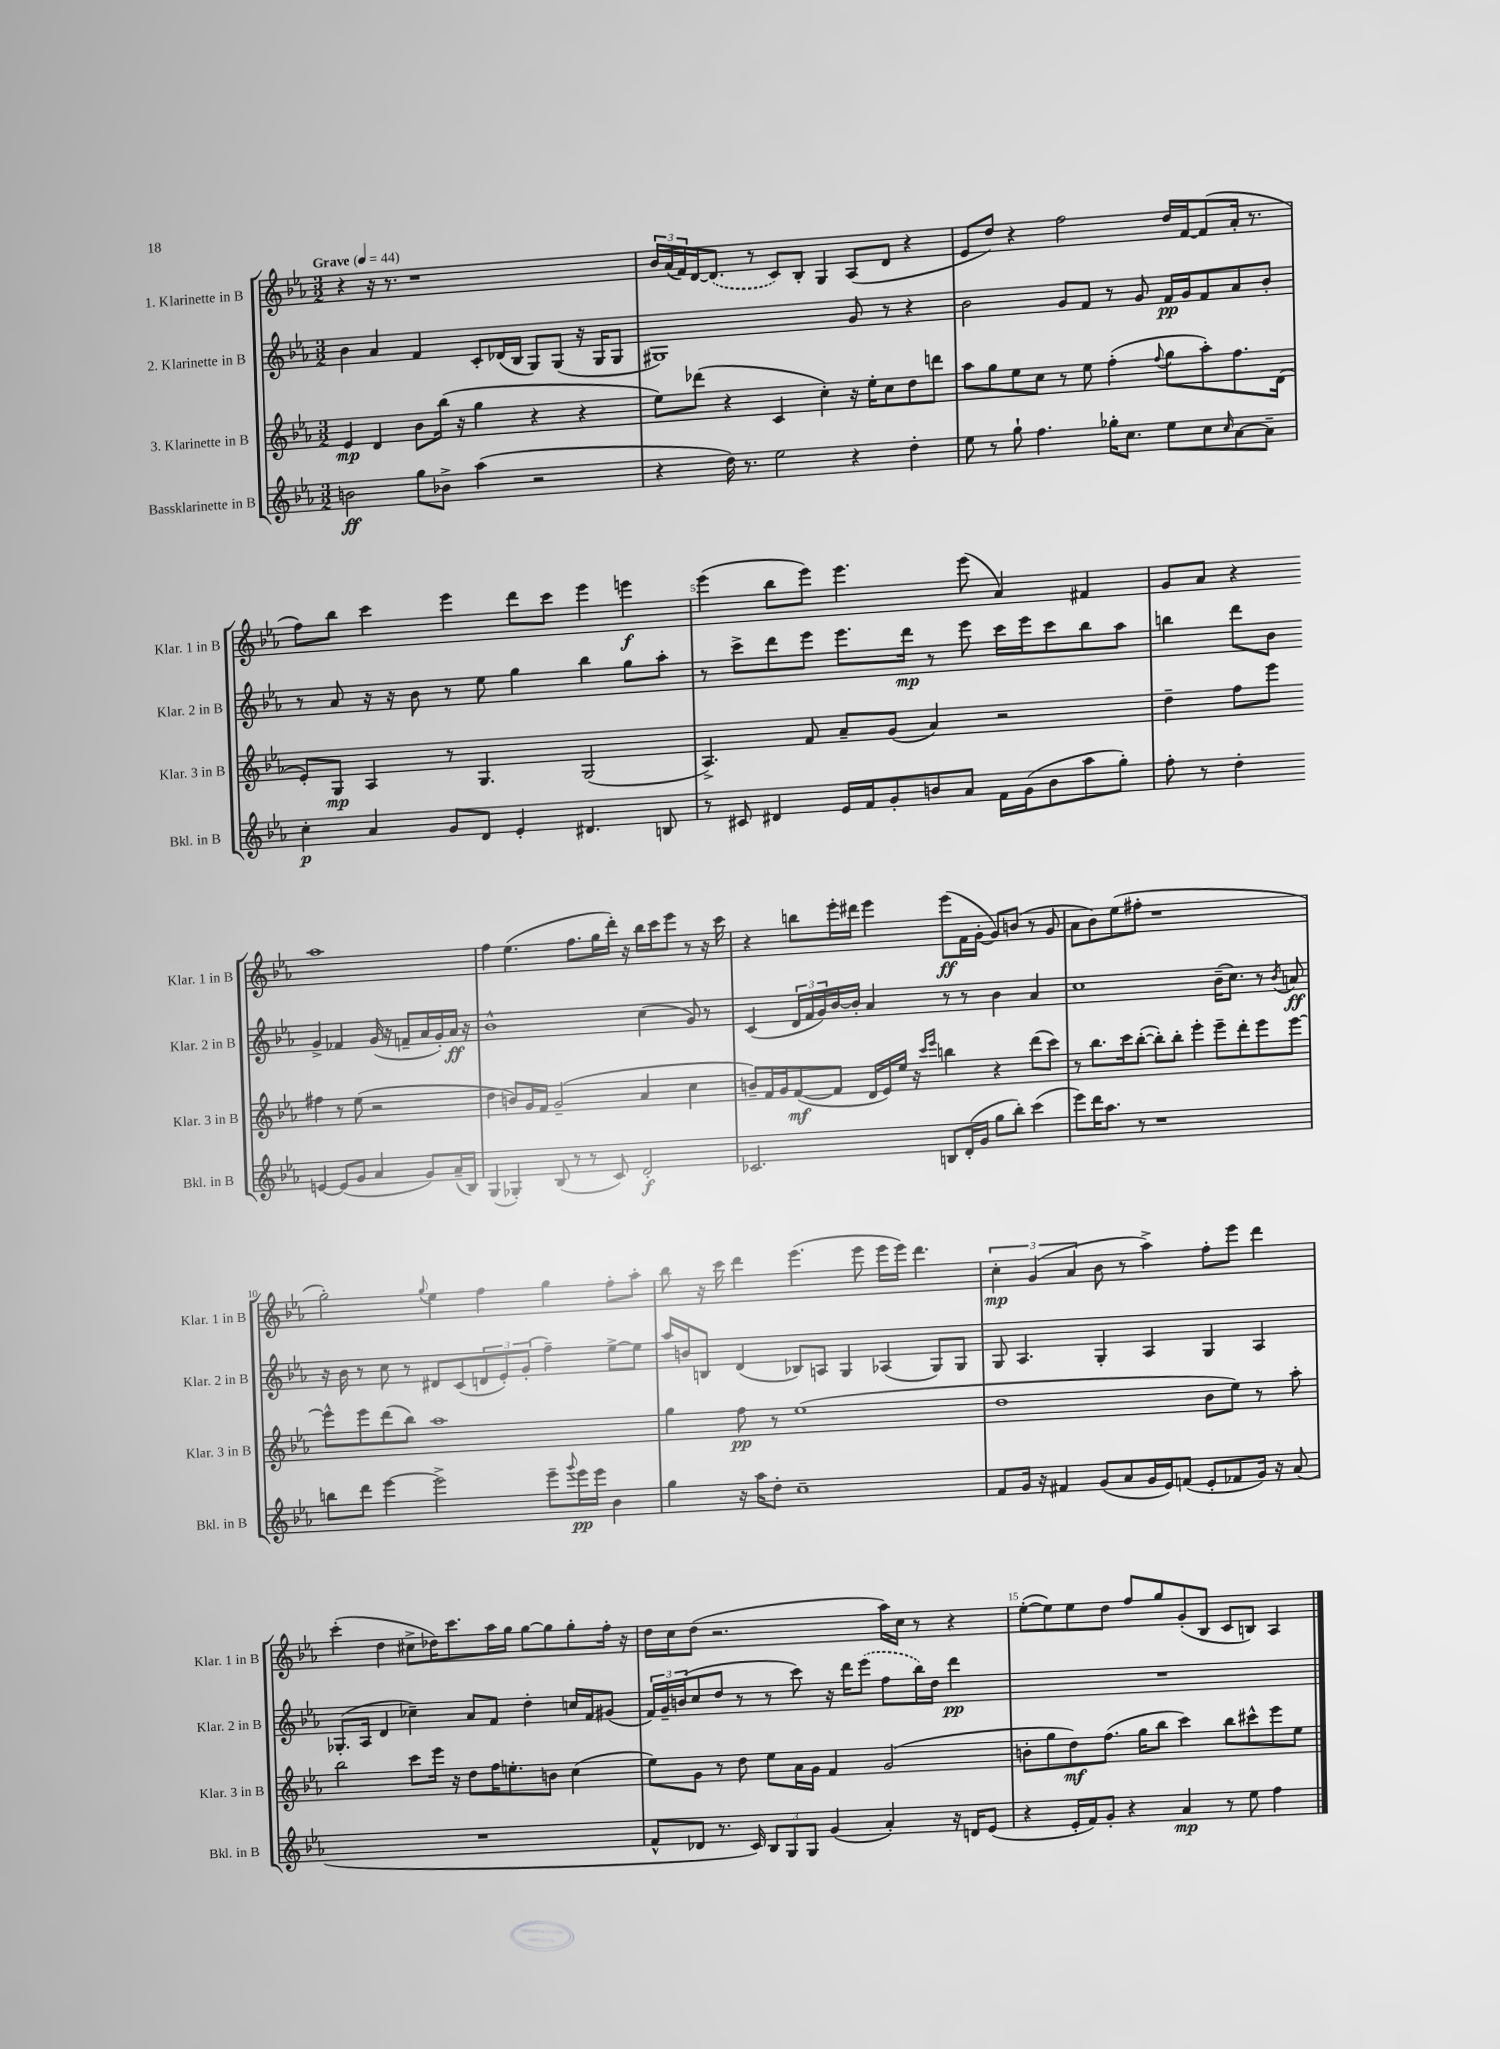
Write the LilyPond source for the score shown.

<<
\new StaffGroup <<
\new Staff = "s0" \with { instrumentName = "1. Klarinette in B" shortInstrumentName = "Klar. 1 in B" } {
    \clef treble \key ees \major \numericTimeSignature \time 3/2 \tempo "Grave" 4 = 44
    r4 r16 r8. r1 |
    \tuplet 3/2 { bes'16 aes'16( f'16) } d'16~ \once \slurDashed d'8.( r8 c'8) bes8-. g4 aes8( d'8 r4 |
    ees'8 d''8) r4 f''2 d''16 f'16~ f'8( aes'16-. r8. |
    f''8) bes''8 c'''4 ees'''4 d'''8 c'''8 ees'''4 e'''4\f |
    ees'''4( bes''8 ees'''8) ees'''4. ees'''8( aes'4) fis'4 |
    g'8 aes'8 r4 aes''1 |
    f''4 ees''4.( f''8. g''16 d'''16-.) r16 bes''16 c'''16 ees'''8 r8 r16 c'''16 |
    r4 b''8 ees'''16-. dis'''16 ees'''4 ees'''8\ff( f'16 g'16~-. g'8) b'8( r8 g'8 |
    aes'8 bes'8) ees''8( fis''8-. r1 |
    g''2-.) \appoggiatura { g''8 } ees''4 f''4 g''4 f''8-. aes''8-. |
    bes''8 r16 c'''16 d'''4 ees'''4.( ees'''8 ees'''16 ees'''16) d'''4. |
    \tuplet 3/2 { c''4-.\mp g'4( aes'4 } bes'8 r8 aes''4->) f''8-. ees'''8 d'''4 |
    c'''4-.( d''4 cis''8-> des''16) c'''8. aes''16 g''16 g''8~ g''8 g''8-. f''16-. r16 |
    d''16 c''16 d''8( r2. aes''16) c''16 r8 r4 |
    ees''8~-.( ees''8) ees''8 d''8 f''8 g''8 g'8-.( bes8 c'8 b8) aes4 \bar "|." |
}
\new Staff = "s1" \with { instrumentName = "2. Klarinette in B" shortInstrumentName = "Klar. 2 in B" } {
    \clef treble \key ees \major \numericTimeSignature \time 3/2
    bes'4 aes'4 f'4 c'8-. des'16( bes16 g8) g8( r16 g16 g8 |
    gis1) g'8 r8 r4 |
    bes'2 g'8 f'8 r8 g'8 f'16\pp g'16 f'8 aes'8 bes'8-. |
    r8 aes'8 r16 r16 bes'8 r8 ees''8 g''4 bes''4 g''8 aes''8-. |
    r8 c'''8-> d'''8 ees'''8 ees'''8. d'''16\mp r8 ees'''8 c'''16 ees'''16 c'''8 bes''8 aes''8 |
    b''4 d'''8 bes'8 g'4-> fes'4 g'16( r16 f'8-- aes'16 g'16-.) aes'16\ff r16 |
    bes'1-^ c''4( g'8) r8 |
    c'4( \tuplet 3/2 { d'16 f'16 g'16) } bes'16~ bes'16-. aes'4 r8 r8 bes'4 aes'4 |
    c''1 bes'16--( c''8.) r8 \acciaccatura { bes'8 } a'8\ff |
    r16 bes'16 r8 c''8 r8 dis'8 c'8( \tuplet 3/2 { d'8 ees'8-.) g'8-.( } f''4--) ees''8~-> ees''8 |
    aes''16 b'16 b8 d'4( bes8) a8 g4 aes4( g8) g8 |
    g8 aes4. g4-. aes4 g4 aes4 |
    ges8.-.( aes16 d'4 ces''4--) aes'8 f'8 d''4-. c''16 f'16 gis'8( |
    \tuplet 3/2 { f'16) g'16-- b'16( } c''8 d''8 r8 r8 c'''8) r16 d'''16 \once \slurDashed ees'''8( f''8 bes''16) d''16 d'''4\pp |
    R1. \bar "|." |
}
\new Staff = "s2" \with { instrumentName = "3. Klarinette in B" shortInstrumentName = "Klar. 3 in B" } {
    \clef treble \key ees \major \numericTimeSignature \time 3/2
    ees'4\mp d'4 bes'8 bes''16( r16 g''4 r4 r4 |
    ees''8) des'''8( r4 c'4 c''4-.) r16 ees''16-. c''8 d''8 d'''8 |
    aes''8 g''8 ees''8 c''8 r8 ees''8 f''4-.( \appoggiatura { f''8 } g''8 aes''8-.) f''8. d'16( |
    ees'8-.) g8\mp aes4 r8 g4. g2( |
    aes4.->) f'8 aes'8-- g'8( aes'4) r2 |
    d''4-- f''8 ees'''8 fis''4 r8 ees''8( r2 |
    d''4 b'8) g'16 f'16 g'2--( aes'4 c''4 |
    b'8--) f'16 g'16 f'8~\mf( f'8 d'16 ees'16) ees''16 r16 \grace { c'''16 ees'''16 } b''4 r4 d'''8( c'''8) |
    r8 bes''8. c'''16 bes''8~-.( bes''8-.) bes''8-. ees'''4-. ees'''8-- d'''8-. ees'''8 ees'''8~ |
    ees'''8-^ ees'''8 d'''8( bes''8) aes''1 |
    g''4 f''8\pp r8 ees''1( |
    d''1 bes'8 ees''8) r8 aes''8-. |
    bes''2 c'''8 ees'''16 r16 d''8 f''16 e''8.-. b'8 c''4( |
    ees''8) g'8 r8 d''8 ees''8 aes'16 g'16 f'4 g'2( |
    b'8-. g''8 d''8\mf) f''8.( g''16 bes''8 c'''4) bes''8 cis'''8-^ ees'''8 ees''8 \bar "|." |
}
\new Staff = "s3" \with { instrumentName = "Bassklarinette in B" shortInstrumentName = "Bkl. in B" } {
    \clef treble \key ees \major \numericTimeSignature \time 3/2
    b'2\ff g''8 bes'8-> aes''4( r2 |
    r4 d''16) r8. ees''2 r4 d''4-. |
    ees''8 r8 g''8-! f''4. ges''16-. c''8. ees''8 c''8 \grace { c''16 } aes'8~ aes'8-- |
    c''4-.\p aes'4 g'8 d'8 ees'4-. dis'4. b8 |
    r8 cis'8 dis'4 ees'16 f'16 g'8-. b'8 aes'8 f'16 g'16( b'8 aes''8 g''8-.) |
    f''8-. r8 d''4-. e'4~ e'8( g'8 aes'4 g'8) aes'16--( bes16) |
    g4( ges4-.) bes8( r8 r8 c'8) d'2-.\f |
    ces'2. b8 d'16-.( g'16 g''8 bes''8-.) c'''4( |
    ees'''8) d'''16 aes''8. r8 r1 |
    b''8 d'''8 ees'''4~ ees'''2-> ees'''8-- \appoggiatura { g'''8 } ees'''16\pp ees'''16 bes'4 |
    g''4 r16 aes''16 d''8-. c''1-- |
    f'8 g'16 r16 fis'4 g'8( aes'8 g'16 ees'16) f'8( ees'8-. fes'8 g'16) r16 aes'8( |
    R1. |
    f'8-^ des'8 r8. c'16) \tuplet 3/2 { bes8 g8 g8 } g'4( aes'4-.) r16 d'16 ees'8( |
    r4 ees'16-. f'16) g'8-. r4 aes'4\mp r8 ees''8 f''4 \bar "|." |
}
>>
>>
\layout { \context { \Score \override BarNumber.break-visibility = ##(#f #t #t) barNumberVisibility = #(every-nth-bar-number-visible 5) } }
